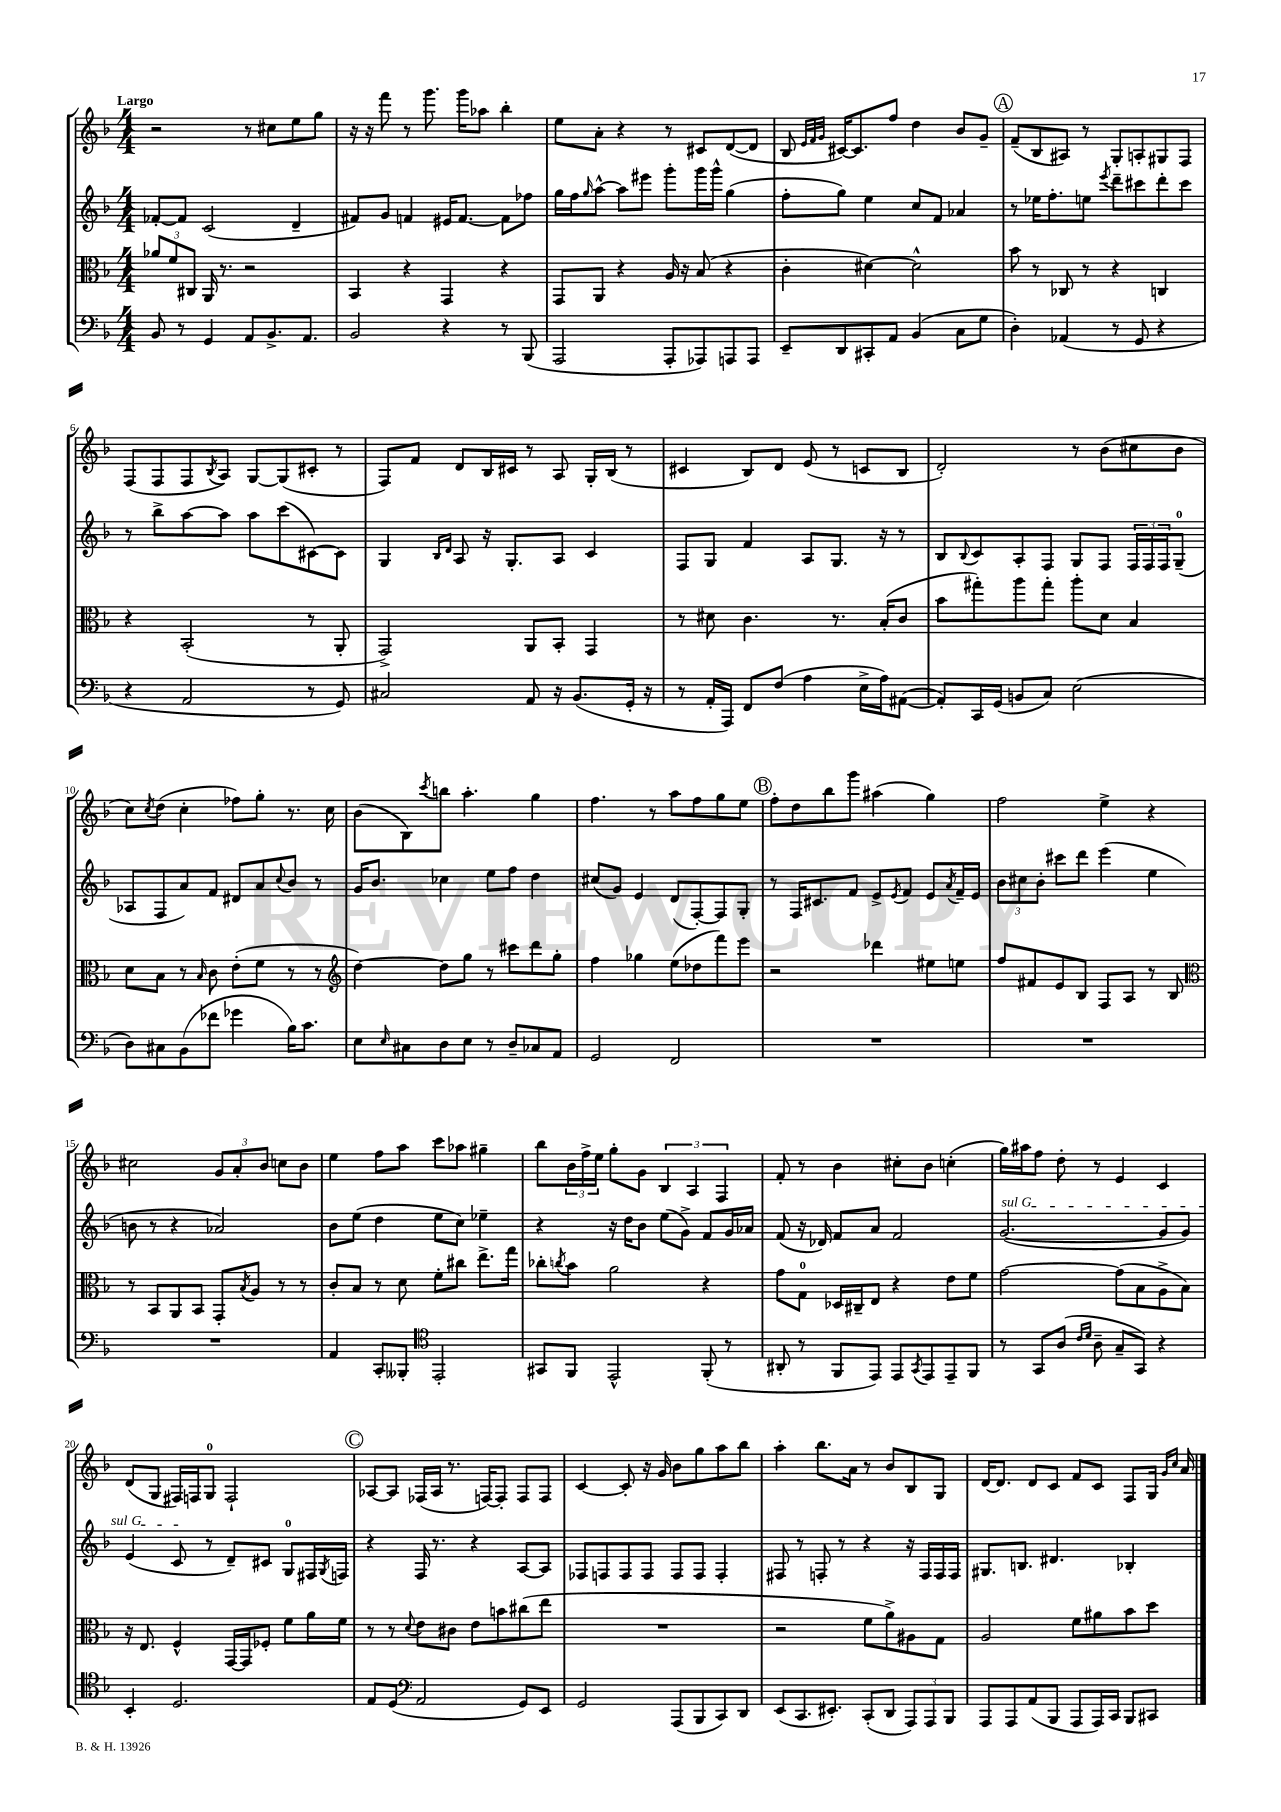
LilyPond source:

<<
\new StaffGroup <<
\new Staff = "s0" {
    \clef treble \key f \major \numericTimeSignature \time 4/4 \tempo "Largo"
    r2 r8 cis''8 e''8 g''8 |
    r16 r16 f'''8 r8 g'''8. g'''16 aes''8 bes''4-. |
    e''8 a'8-. r4 r8 cis'8 d'8~( d'8 |
    bes8 \grace { e'32 f'32 g'32 } cis'16~) cis'8. f''8 d''4 bes'8 g'8-- |
    \mark \markup { \circle "A" } f'8--( bes8 ais8) r8 g8-. a8-. gis8 f8 |
    f8( f8 f8 \acciaccatura { bes8 } a8) g8~ g8( cis'8-. r8 |
    f8) f'8 d'8 bes16 cis'16 r8 a8 g16-. bes16( r8 |
    cis'4 bes8) d'8 e'8( r8 c'8 bes8 |
    d'2-.) r8 bes'8( cis''8 bes'8 |
    c''8) \acciaccatura { c''8 } d''8( c''4-. fes''8) g''8-. r8. c''16 |
    bes'8( bes8) \acciaccatura { c'''8 } b''8 a''4.-. g''4 |
    f''4. r8 a''8 f''8 g''8 e''8 |
    \mark \markup { \circle "B" } f''8-. d''8 bes''8 g'''8 ais''4( g''4) |
    f''2 e''4-> r4 |
    cis''2 \tuplet 3/2 { g'8 a'8-. bes'8 } c''8 bes'8 |
    e''4 f''8 a''8 c'''8 aes''8 gis''4-- |
    bes''8 \tuplet 3/2 { bes'16 f''16-> e''16 } g''8-. g'8 \tuplet 3/2 { bes4 a4 f4 } |
    f'8-. r8 bes'4 cis''8-. bes'8 c''4-.( |
    g''16) ais''16 f''8 d''8-. r8 e'4 c'4 |
    d'8( g8 fis16) f16 g8-0 f2-! |
    \mark \markup { \circle "C" } aes8~ aes8 fes16( aes16 r8. f16~) f8-. f8 f8 |
    c'4~ c'8-. r16 g'16 bes'8 g''8 a''8 bes''8 |
    a''4-. bes''8. a'16 r8 bes'8 bes8 g8 |
    d'16~ d'8. d'8 c'8 f'8 c'8 f8 g16 \grace { g'16 c''16 } a'16 \bar "|." |
}
\new Staff = "s1" {
    \clef treble \key f \major \numericTimeSignature \time 4/4
    fes'8~-. fes'8 c'2( d'4-- |
    fis'8) g'8 f'4 eis'16 f'8.~ f'8 fes''8 |
    g''16 f''16 \grace { g''16 } a''8~-^ a''8 eis'''8 g'''8-. g'''16 g'''16-^ g''4( |
    f''8-. g''8) e''4 c''8 f'8 aes'4 |
    \mark \markup { \circle "A" } r8 ees''16 f''8.-. e''8 \acciaccatura { e'''8 } d'''8-- cis'''8 d'''8-. cis'''8 |
    r8 bes''8-> a''8~ a''8 a''8 c'''8( cis'8~) cis'8 |
    g4 \grace { bes16 d'16 } a8 r16 g8.-. a8 c'4 |
    f8 g8 f'4 a8 g8. r16 r8 |
    bes8 \appoggiatura { bes8 } c'8 a8-. f8 g8 f8 \tuplet 3/2 { f16 f16 f16 } g8-0--( |
    aes8 f8 a'8) f'8 dis'8 a'8 \appoggiatura { c''8 } bes'8 r8 |
    g'16 bes'8. ces''4 e''8 f''8 d''4 |
    cis''8( g'8) e'4 d'8( f8~-.) f8 g8-. |
    \mark \markup { \circle "B" } r8 f16 cis'8. f'8 e'8-> \acciaccatura { e'8 } f'8 e'8 \acciaccatura { a'8 } f'16-- e'16 |
    \tuplet 3/2 { bes'8 cis''8 bes'8-. } cis'''8 d'''8 e'''4( e''4 |
    b'8 r8 r4 aes'2) |
    bes'8 e''8( d''4 e''8 c''8) ees''4-- |
    r4 r16 d''16 bes'8 e''8( g'8->) f'8 g'16 aes'16 |
    f'8( r16 des'16) f'8 a'8 f'2 |
    \once \override TextSpanner.bound-details.left.text = \markup { \italic "sul G" } g'2.~\startTextSpan( g'8 g'8) |
    e'4( c'8\stopTextSpan r8 d'8--) cis'8 g8-0 fis16 \acciaccatura { g8 } f16 |
    \mark \markup { \circle "C" } r4 f16 r8. r4 a8~ a8 |
    fes8 f8 f8 f8 f8 f8 f4-. |
    fis8 r8 f8-. r8 r4 r16 f16 f16 f16 |
    gis8. b8. dis'4. bes4-. \bar "|." |
}
\new Staff = "s2" {
    \clef alto \key f \major \numericTimeSignature \time 4/4
    \tuplet 3/2 { aes'8 f'8 cis8 } a,16 r8. r2 |
    bes,4 r4 g,4 r4 |
    g,8 a,8 r4 a16 r16 bes8( r4 |
    c'4-. dis'4~) dis'2-^ |
    \mark \markup { \circle "A" } bes'8 r8 ces8 r8 r4 c4 |
    r4 bes,2-.( r8 a,8-. |
    g,2->) a,8 bes,8-. g,4 |
    r8 dis'8 c'4. r8. bes16-.( c'8 |
    bes'8 gis''8-.) a''8 gis''8-. a''8-. d'8 bes4 |
    d'8 bes8 r8 \grace { bes16 } c'8 e'8-.( f'8 r8 r8 |
    \clef treble d''4~) d''8 g''8 r8 cis'''8 d'''8 g''8-. |
    f''4 ges''4 e''8( des''8 f'''8) e'''8 |
    \mark \markup { \circle "B" } r2 des'''4 eis''8 e''8 |
    f''8 fis'8 e'8 bes8 f8 a8 r8 bes8 |
    \clef alto r8 bes,8 a,8 bes,8 g,8-. \acciaccatura { bes8 } a8 r8 r8 |
    c'8-. bes8 r8 d'8 f'8-. cis''8 e''8.-> g''16 |
    ces''8-. \acciaccatura { c''8 } bes'8 a'2 r4 |
    g'8 g8-0 des16 cis16-- e8 r4 e'8 f'8 |
    g'2~ g'8( bes8 a8-> bes8) |
    r16 e8. f4-^ g,16~ g,16 fes8-. f'8 a'16 f'16 |
    \mark \markup { \circle "C" } r8 r8 \appoggiatura { d'8 } e'8 cis'8 e'8 b'8 cis''8( e''8 |
    R1 |
    r2 f'8 a'8->) ais8 g8 |
    a2 f'8 ais'8 bes'8 d''8 \bar "|." |
}
\new Staff = "s3" {
    \clef bass \key f \major \numericTimeSignature \time 4/4
    bes,8 r8 g,4 a,8 bes,8.-> a,8. |
    bes,2 r4 r8 bes,,8( |
    a,,2 a,,8-. aes,,8) a,,8 a,,8 |
    e,8-- d,8 cis,8-. a,8 bes,4( c8 g8 |
    \mark \markup { \circle "A" } d4-.) aes,4( r8 g,8 r4 |
    r4 a,2 r8 g,8) |
    cis2 a,8 r16 bes,8.( g,16-. r16 |
    r8 a,16-. a,,16) f,8 f8( a4 e16-> a16) ais,8~( |
    ais,8-.) c,16 g,16( b,8 c8) e2( |
    d8) cis8 bes,8( fes'8 ges'4 bes16) c'8. |
    e8 \grace { e16 } cis8 d8 e8 r8 d8-- ces8 a,8 |
    g,2 f,2 |
    \mark \markup { \circle "B" } R1 |
    R1 |
    R1 |
    a,4 c,8-. beses,,8-. \clef tenor e,2-. |
    gis,8 f,8 e,2-^ f,8-.( r8 |
    ais,8-. r8 f,8 e,8) e,8 \acciaccatura { g,8 } e,8 e,8-- f,8 |
    r8 g,8 a8( \grace { c'16 d'16 } a8-- g8-- g,8) r4 |
    bes,4-. d2. |
    \mark \markup { \circle "C" } e8 d8( \clef bass a,2 g,8) e,8 |
    g,2 a,,8( bes,,8 c,8) d,8 |
    e,8( c,8. eis,8.-.) c,8-.( d,8 \tuplet 3/2 { a,,8) a,,8 bes,,8 } |
    a,,8 a,,8 a,8( bes,,8 a,,8 a,,16) c,16 bes,,8 cis,8 \bar "|." |
}
>>
>>
